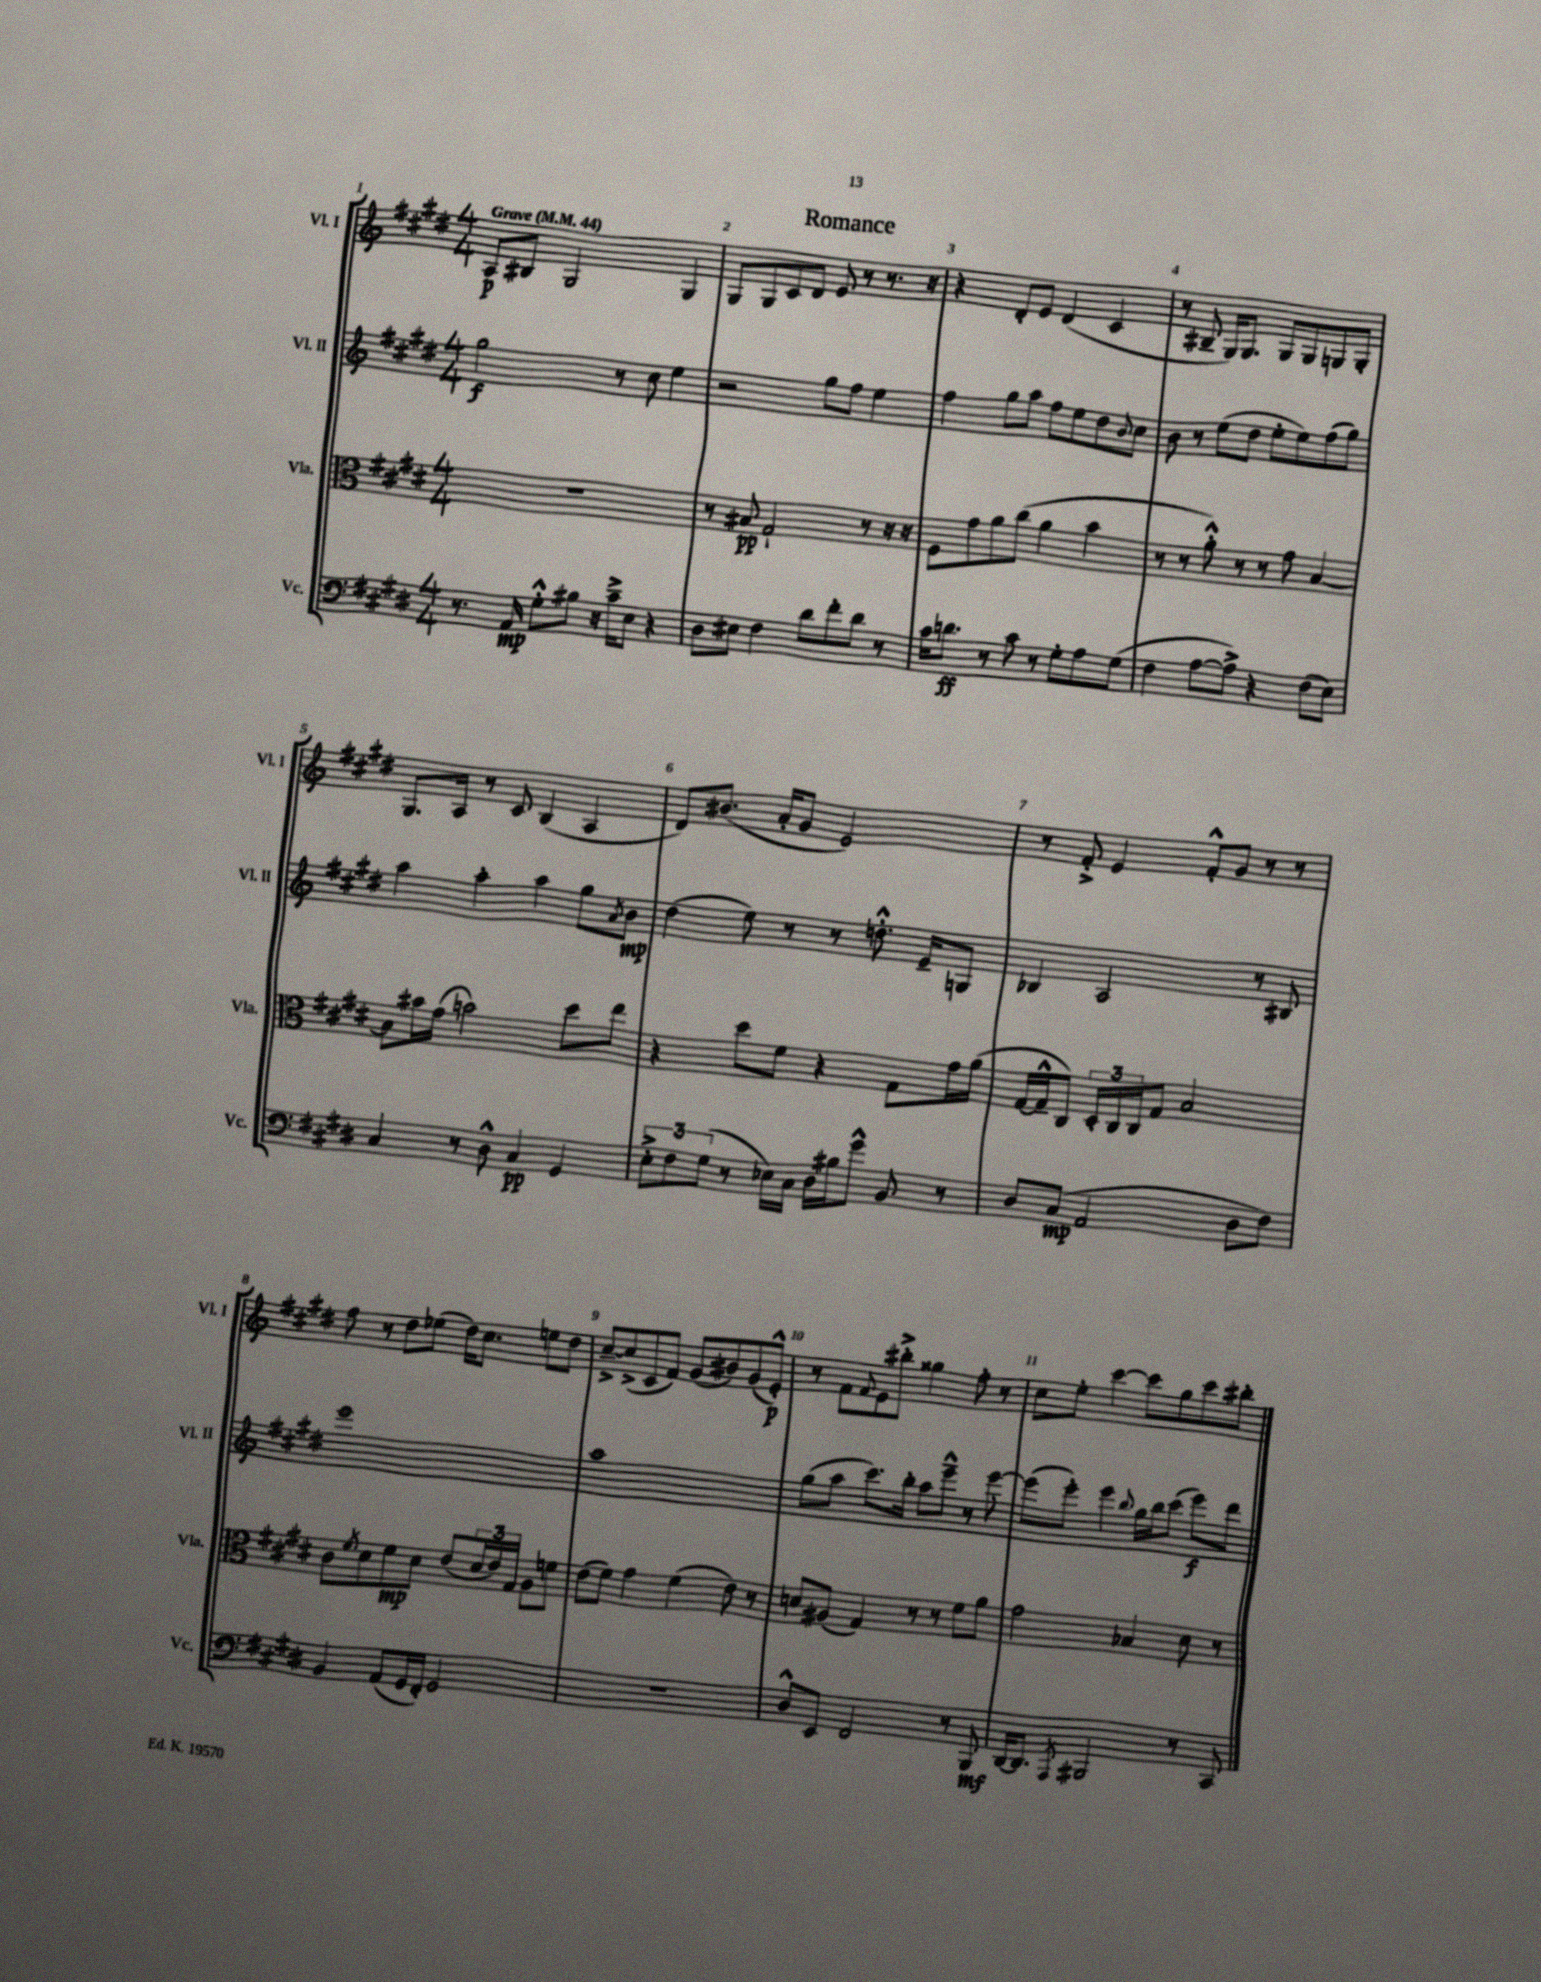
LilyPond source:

\header { title = "Romance" }
<<
\new StaffGroup <<
\new Staff = "s0" \with { instrumentName = "Vl. I" shortInstrumentName = "Vl. I" } {
    \clef treble \key e \major \numericTimeSignature \time 4/4 \tempo "Grave" 4 = 44
    a8\p bis8 gis2 gis4 |
    gis8 gis8 cis'8 dis'8 e'8 r8 r8. r16 |
    r4 dis'8-. e'8 dis'4( cis'4 |
    r8 bis8-- gis16) gis8. gis8 gis8 g8 g8-. |
    gis8. a16 r8 cis'8 b4( a4 |
    dis'8) bis'8.( a'16-. gis'8 e'2) |
    r8 fis'8-.-> e'4 fis'8-.-^ gis'8 r8 r8 |
    fis''8 r8 dis''8 ees''8( dis''16) cis''8. e''8 dis''8 |
    cis''8~---> cis''8->( cis'8 fis'8) gis'8( bis'8) gis'8( e'8-.-^\p) |
    r8 fis'8 \appoggiatura { fis'8 } e'8 bis''8-.-> gisis''4 fis''8-. r8 |
    cis''8 e''8-. cis'''4~ cis'''8 gis''8 cis'''8 bis''8-. \bar "|." |
}
\new Staff = "s1" \with { instrumentName = "Vl. II" shortInstrumentName = "Vl. II" } {
    \clef treble \key e \major \numericTimeSignature \time 4/4
    gis''2\f r8 cis''8 e''4 |
    r2 gis''8 fis''8 e''4 |
    fis''4 gis''8 a''8 fis''8 e''8 dis''8 \appoggiatura { b'8 } cis''8 |
    b'8 r8 e''8( dis''8 e''8-. e''8) fis''8( gis''8) |
    a''4 a''4-. a''4 gis''8 \acciaccatura { a'8 } b'8\mp |
    dis''4( e''8) r8 r8 d''8.-.-^ e'16-- g8 |
    bes4 a2 r8 bis8 |
    e'''1 |
    a''1 |
    gis''8( a''8 cis'''8.) b''16-. a''8 e'''8---^ r8 e'''8~ |
    e'''8( e'''8-.) e'''4 \appoggiatura { b''8 } gis''16 b''16 cis'''8( e'''8\f) dis'''8 \bar "|." |
}
\new Staff = "s2" \with { instrumentName = "Vla." shortInstrumentName = "Vla." } {
    \clef alto \key e \major \numericTimeSignature \time 4/4
    R1 |
    r8 bis8\pp gis2-! r8 r16 r16 |
    fis8 gis'8 a'8 cis''8( a'4 b'4 |
    r8 r8 a'8-.-^) r8 r8 gis'8 b4~ |
    b8 bis'16 gis'16( b'2) dis''8 e''8 |
    r4 dis''8 fis'8 r4 gis8 gis'16 a'16( |
    gis16~ gis16---^ cis8) \tuplet 3/2 { dis16-. cis16 cis16 } gis8 b2 |
    cis'8 \acciaccatura { fis'8 } dis'8 fis'8\mp dis'8 e'8( \tuplet 3/2 { dis'16 e'16) gis16 } a8 f'8 |
    e'8( fis'8) gis'4 fis'4( e'8) r8 |
    d'8 ais8( gis4) r8 r8 fis'8 a'8 |
    gis'2 bes4 dis'8 r8 \bar "|." |
}
\new Staff = "s3" \with { instrumentName = "Vc." shortInstrumentName = "Vc." } {
    \clef bass \key e \major \numericTimeSignature \time 4/4
    r8. a,16\mp gis8-.-^ bis8 r16 cis'16---> e8 r4 |
    dis8 eis8 fis4 dis'8 fis'8-. dis'8 r8 |
    cis'16 d'8.\ff r8 cis'8 r8 gis8-. a8 gis8( |
    fis4 a8~ a8->) r4 fis8( e8) |
    cis4 r8 dis8-^ cis4\pp gis,4 |
    \tuplet 3/2 { e8-.-> fis8 gis8( } r8 ees16) cis16 dis16 bis16 gis'8-^ b,8 r8 |
    dis8 cis8\mp( a,2 dis8 fis8) |
    b,4 a,8( gis,16 fis,16-.) gis,2 |
    R1 |
    dis8-^ e,8 fis,2 r8 b,,8\mf |
    dis,16~ dis,8. \acciaccatura { a,,8 } bis,,2 r8 cis,8 \bar "|." |
}
>>
>>
\layout { \context { \Score \override BarNumber.break-visibility = ##(#f #t #t) barNumberVisibility = #all-bar-numbers-visible } }
